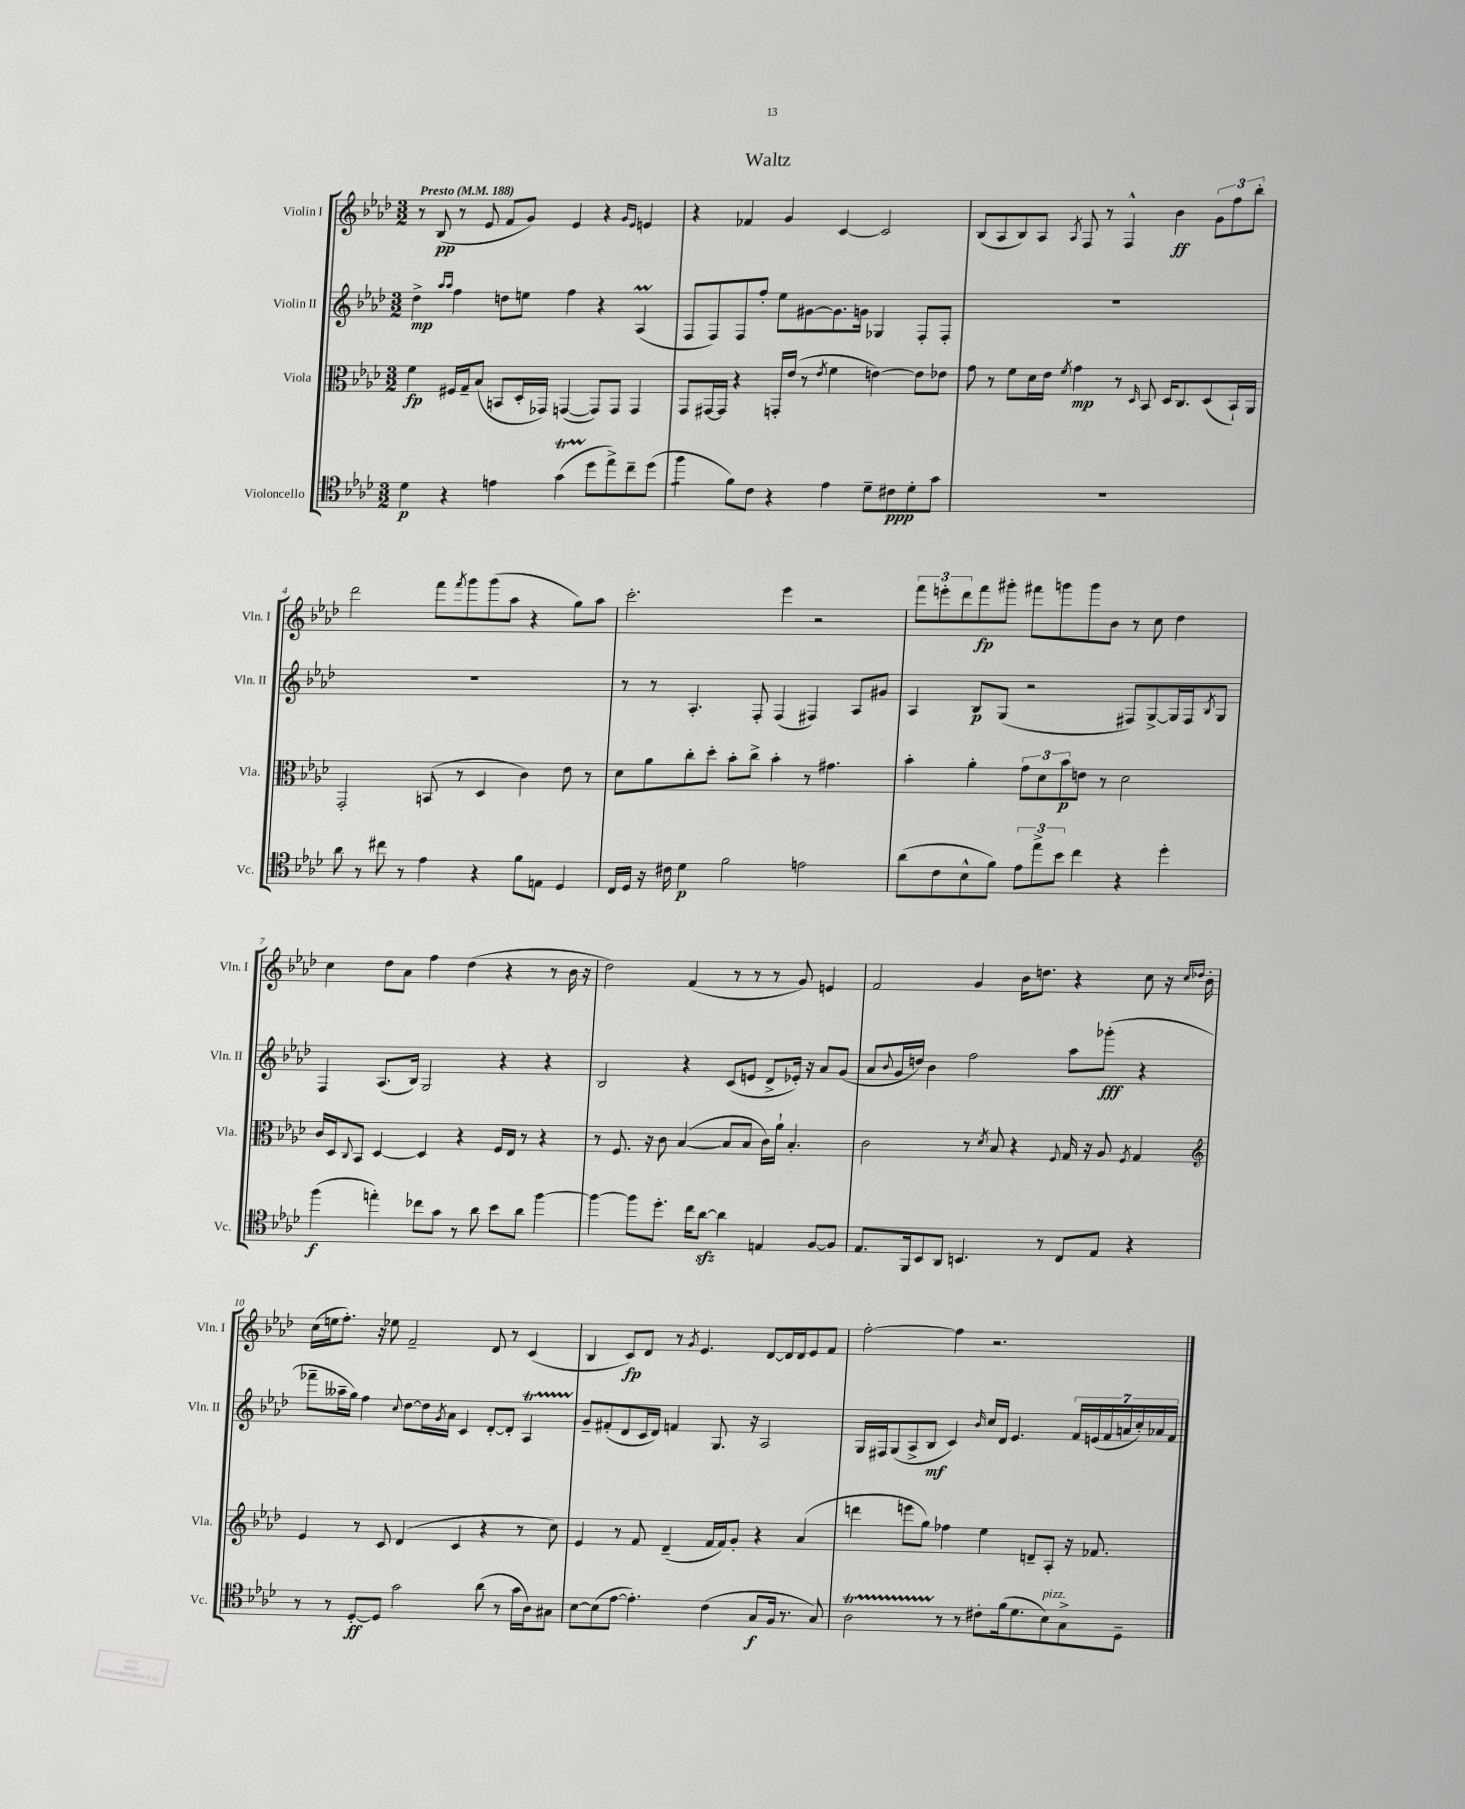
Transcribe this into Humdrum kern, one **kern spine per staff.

**kern	**kern	**kern	**kern
*staff4	*staff3	*staff2	*staff1
*clefC4	*clefC3	*clefG2	*clefG2
*k[b-e-a-d-]	*k[b-e-a-d-]	*k[b-e-a-d-]	*k[b-e-a-d-]
*M3/2	*M3/2	*M3/2	*M3/2
*MM188	*MM188	*MM188	*MM188
4d-	4f	4dd-^	8r
.	.	.	(8B-
.	.	16qqaa-	.
.	.	16qqaa-	.
4r	16F#	4ff	8r
.	16G~	.	.
.	(8B-	.	8e-
4e	8BB	8dd	8f
.	16D-'	8ee	8g)
.	16GG-)	.	.
(4g	([4GG	4ff	4e-
8dd-	8GG])	4r	4r
8ee-^)	8GG	.	.
.	.	.	16qqg
.	.	.	16qqe-
8cc~	4GG	(4A-	4e
(8dd-	.	.	.
=	=	=	=
4ff	8GG	8F	4r
.	[16GG#	8F)	.
.	16GG#]	.	.
8f)	4r	8F	4f-
8c	.	8ff'	.
4r	16GG'	8ee-	4g
.	(16e-	.	.
.	8r	[8g#	.
.	8qe-	.	.
4e-	4f	8.g#]	[4c
.	.	16g	.
8d-~	[4e)	4G-	2c]
8c#	.	.	.
8d-'	8e]	8F'	.
8g	8e-	8F'	.
=	=	=	=
1.r	8g	1.r	(8B-
.	8r	.	8A-
.	8f	.	8B-)
.	16d-	.	8A-
.	16e-	.	.
.	8qf	.	8qA-
.	4g	.	8F
.	.	.	8r
.	8r	.	4F^^
.	16qqD-	.	.
.	8BB-	.	.
.	16D-	.	4b-
.	8.C	.	.
.	(8D-	.	12g
.	.	.	12ff
.	16BB-`)	.	.
.	.	.	12bb-'
.	16AA-	.	.
=	=	=	=
8a-	2GG'	1.r	2ddd-
8r	.	.	.
8cc#	.	.	.
8r	.	.	.
4e-	(8BB	.	8fff
.	.	.	8qfff
.	8r	.	8ggg
4r	4D-	.	(8ggg
.	.	.	8aa-
8f	4c)	.	4r
8E	.	.	.
4D-	8e-	.	8gg)
.	8r	.	8aa-
=	=	=	=
16C	8d-	8r	2.ccc'
16D-	.	.	.
16r	8a-	8r	.
16c#	.	.	.
4d-	8cc'	4.A-'	.
.	8dd-'	.	.
2f	8b-'	.	.
.	8cc^	8F'	.
.	4b-'	(4F	4eee-
2e	8r	4F#)	2r
.	4.g#	.	.
.	.	8A-	.
.	.	8g#	.
=	=	=	=
(8a-	4b-'	4A-	12fff
.	.	.	12eee'
8c	.	.	.
.	.	.	12ddd-
8B-^^	4a-'	8B-	8fff
8f)	.	(8G	8ggg#'
12e-	12g	2r	8fff#
12ee-^	12d-	.	.
.	.	.	8ggg
12b-	12b-	.	.
4cc	8e	.	8ggg
.	8r	.	8b-
4r	2d-	8F#)	8r
.	.	[8G^	8cc
4dd-'	.	16G]	4dd-
.	.	16F#	.
.	.	8qB-	.
.	.	8G	.
=	=	=	=
(4ff	16c	4F	4cc
.	16D-	.	.
.	8qqC	.	.
.	8BB-	.	.
4ee')	[4D-	(8.A-	8dd-
.	.	.	8a-
.	.	16B-)	.
8cc-	4D-]	2G	4ff
8g	.	.	.
8r	4r	.	(4dd-
8a-	.	.	.
8b-	16F	4r	4r
.	16E-	.	.
8a-	8r	.	.
[4ff	4r	4r	8r
.	.	.	16b-
.	.	.	16r
=	=	=	=
4ff_	8r	2B-	2dd-)
.	8.F	.	.
8ff]	.	.	.
.	16r	.	.
8.dd-'	8c	.	.
.	([4B-	4r	(4f
16cc	.	.	.
[8a-	.	.	.
4a-]	8B-]	(8c	8r
.	8B-	8e	8r
4E	16c)	8d-^	8r
.	16a-`	.	.
.	4.B-'	16e-')	8g)
.	.	16r	.
[8F	.	8a-	4e
8F]	.	(8g	.
=	=	=	=
8.E-	2c	8a-	2f
.	.	8qqb-	.
.	.	16g	.
16FF	.	16dd)	.
8BB-	.	4b-	.
8AA-	.	.	.
4.BB	8r	2ff	4g
.	8qd-	.	.
.	8B-	.	.
.	4r	.	16b-
.	.	.	8.dd
8r	.	.	.
.	8qqF	.	.
8C	16G	8aa-	4r
.	16r	.	.
8E-	8A-	(8ggg-'	.
.	8qF	.	.
4r	4G	4r	8cc
.	.	.	16r
.	.	.	16qqcc
.	.	.	16qqdd-
.	.	.	16b-'
=	=	=	=
*	*clefG2	*	*
8r	4e-	8fff-~	(16cc
.	.	.	16ee
8r	.	16aa--~	8.ff')
.	.	16gg)	.
[8D-'	8r	4ff	.
.	.	.	16r
8D-]	8c	.	8ee-
.	.	8qqcc	.
2g	(4d-	[8dd-	2f~
.	.	16dd-]	.
.	.	8qg	.
.	.	16a-	.
.	4c	4c	.
(8a-	4r	[8d-'	8d-
8r	.	8d-']	8r
16g	8r	4A-	(4c
16A-)	.	.	.
8G#	8cc)	.	.
=	=	=	=
[8B-	4e-	8g~	4B-
(8B-]	.	(8f#'	.
[8e-	8r	8d-	8c)
4.e-'])	8f	16c	8d-
.	.	16d-)	.
.	(4d-~	4f	8r
.	.	.	8qg
.	.	.	4.e-
(4c	16f	8.G	.
.	16f)	.	.
.	8g'	.	.
.	.	16r	.
8G	4r	2A-	[8d-
16F	.	.	16d-]
8.r	.	.	16d-
.	(4a-	.	8e-
8G)	.	.	8f
=	=	=	=
2A-	4ddd	16G	[2ff'
.	.	16F#	.
.	.	(8G	.
.	8eee	8A-^	.
.	8gg)	8B-	.
8r	4ff-	4c)	4ff]
8r	.	.	.
.	.	16qqb-	.
8c#'	4ee-	16cc	2.r
.	.	16d-	.
(16f	.	4.e-	.
8.d-	.	.	.
.	8d~	.	.
8B-)	8A-'	.	.
8G^	16r	28f	.
.	.	(28e	.
.	8.f-	.	.
.	.	28f	.
.	.	28a	.
8D-~	.	.	.
.	.	28cc')	.
.	.	28a-	.
.	.	28f	.
==	==	==	==
*-	*-	*-	*-
